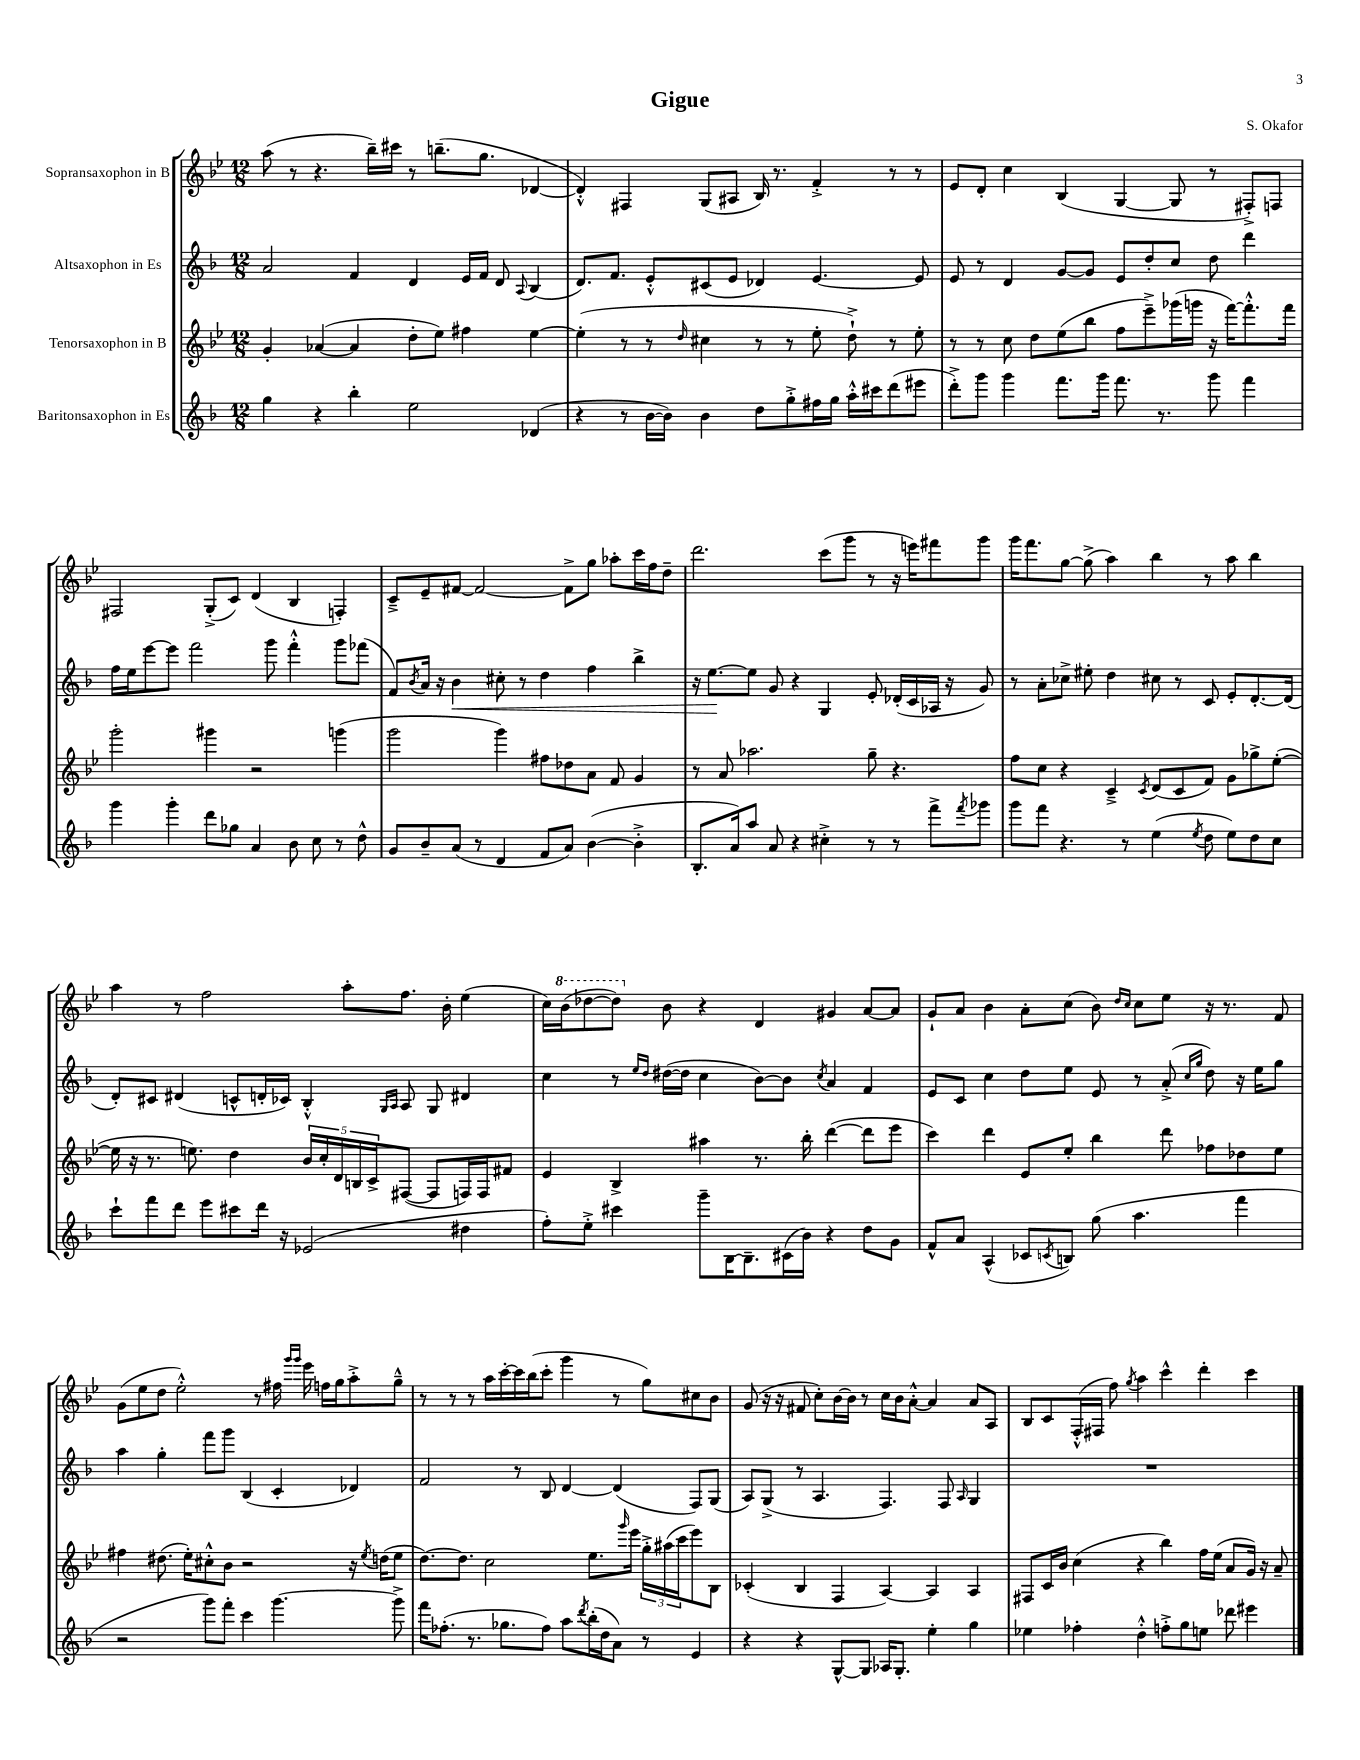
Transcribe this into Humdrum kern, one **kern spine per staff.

**kern	**kern	**kern	**dynam	**kern
*part4	*part3	*part2	*part2	*part1
*staff4	*staff3	*staff2	*staff2	*staff1
*I"Baritonsaxophon in Es	*I"Tenorsaxophon in B	*I"Altsaxophon in Es	*	*I"Sopransaxophon in B
*clefG2	*clefG2	*clefG2	*	*clefG2
*k[b-]	*k[b-e-]	*k[b-]	*	*k[b-e-]
*M12/8	*M12/8	*M12/8	*	*M12/8
=1	=1	=1	=1	=1
4gg\	4g'/	2a/	.	(8aa\
.	.	.	.	8r
4r	([4a-X/	.	.	4.r
4bb-'\	4a-/]	4f/	.	.
.	.	.	.	16bb-~\LL)
.	.	.	.	16ccc#X\JJ
2ee\	8dd'\L	4d/	.	8r
.	8ee-\J)	.	.	(8.bbn~\L
.	4ff#X\	16e/LL	.	.
.	.	16f/JJ	.	8.gg\J
.	.	8d/	.	.
.	.	8qqA/	.	.
(4d-X/	[4ee-\	(4B-/	.	[4d-X/
=2	=2	=2	=2	=2
4r	(4ee-'\]	8.d/L)	.	4d-'^^/])
.	.	8.f/J	.	.
8r	8r	.	.	4F#X/
[16b-\LL	8r	8e'^^/L	.	.
16b-\JJ])	.	.	.	.
.	16qqdd/	.	.	.
4b-\	4cc#X\	(8c#X/	.	(8G/L
.	.	8e/J	.	8A#X/J
8dd\L	8r	4d-X/)	.	16B-/)
.	.	.	.	8.r
8gg'^\	8r	.	.	.
16ff#X\L	8ee-'\	[4.e/	.	4f'^/
16gg\JJ	.	.	.	.
16aa'^^\LL	8dd`^\)	.	.	.
16ccc#X\J	.	.	.	.
(8ddd\	8r	.	.	8r
8eee#X\J	8ee-'\	8e/]	.	8r
=3	=3	=3	=3	=3
8ddd'^\L)	8r	8e/	.	8e-/L
8ggg\J	8r	8r	.	8d'/J
4ggg\	8cc\	4d/	.	4cc\
.	8dd\L	.	.	.
8.fff\L	(8ee-\	[8g/L	.	(4B-/
.	8bb-\J	8g/J]	.	.
16ggg\Jk	.	.	.	.
8.fff\	8ff\L	8e/L	.	[4G/
.	8eee-~^\)	8dd'/	.	.
8.r	.	.	.	.
.	(16ggg-X\L	8cc/J	.	8G/]
.	16gggn\JJ	.	.	.
8ggg\	16r	8dd\	.	8r
.	[16fff\KL)	.	.	.
4fff\	8.fff'^^\]	4ddd\	.	8F#X'^/L)
.	.	.	.	8Fn/J
.	16fff\Jk	.	.	.
!!LO:LB:g=z
=4	=4	=4	=4	=4
4ggg\	2ggg'\	16ff\LL	.	2F#X/
.	.	16ee\J	.	.
.	.	[8eee\	.	.
4ggg'\	.	8eee\J]	.	.
.	.	2fff\	.	.
8ddd\L	4ggg#X\	.	.	(8G'^/L
8gg-X\J	.	.	.	8c/J)
4a/	2r	.	.	(4d/
.	.	8ggg\	.	.
8b-\	.	4fff'^^\	.	4B-/
8cc\	.	.	.	.
8r	(4gggn\	8ggg\L	.	4Fn'/)
8dd^^\	.	(8fff-X\J	.	.
=5	=5	=5	=5	=5
8g/L	2ggg\	8f/L)	.	8c~^/L
.	.	8qb-/	.	.
8b-~/	.	16a/Jk	.	8e-~/
.	.	16r	.	.
!	!	!	!LO:HP:b	!
(8a/J	.	4b-\	<	[8f#X/J
8r	.	.	.	2f#/_
4d/	4ggg\)	8cc#X'\	.	.
.	.	8r	.	.
8f/L	8ff#X\L	4dd\	.	.
8a/J)	8dd-X\	.	.	8f#^\L]
([4b-\	8a\J	4ff\	.	8gg\J
.	8f/	.	.	8aa-X'\L
4b-'^\]	4g/	4bb-^\	.	16ccc\L
.	.	.	.	16ff\J
.	.	.	.	8dd~\J
=6	=6	=6	=6	=6
8.B-'/L	8r	16r	.	2.ddd\
.	.	[8.ee\L	.	.
.	8a/	.	.	.
16a/k)	.	.	.	.
8aa/J	2.aa-X\	8ee\J]	[	.
8a/	.	8g/	.	.
4r	.	4r	.	.
4cc#X'^\	.	4G/	.	(8ccc\L
.	.	.	.	8ggg\J
8r	8gg~\	8e'/	.	8r
8r	4.r	(16d-X'/LL	.	16r
.	.	16c/	.	16eeen\KL)
8fff^\L	.	16A-X/JJ	.	8fff#X\
.	.	16r	.	.
8qfff/	.	.	.	.
8ggg-X\J	.	8g/)	.	8ggg\J
=7	=7	=7	=7	=7
8ggg\L	8ff\L	8r	.	16ggg\KL
.	.	.	.	8.fff\
8fff\J	8cc\J	8a'\L	.	.
4.r	4r	8cc-X^\J	.	[8gg\J
.	.	8ee#X'\	.	(8gg^\]
.	4c~^/	4dd\	.	4aa\)
8r	.	.	.	.
.	8qc/	.	.	.
(4ee\	(8d/L	8cc#X\	.	4bb-\
.	8c/	8r	.	.
8qee/	.	.	.	.
8dd\	8f/J)	8c/	.	8r
8ee\L)	8g\L	8e'/L	.	8aa\
8dd\	8gg-X^\	[8.d'/	.	4bb-\
8cc\J	([8ee-'\J	.	.	.
.	.	(16d/Jk]	.	.
!!LO:LB:g=z
=8	=8	=8	=8	=8
8ccc`\L	16ee-\]	8d'/L)	.	4aa\
.	16r	.	.	.
8fff\	8.r	8c#X/J	.	.
8ddd\J	.	(4d#X/	.	8r
.	8.een\)	.	.	.
8eee\L	.	.	.	2ff\
8ccc#X\	4dd\	8cn^^/L	.	.
16ddd\Jk	.	16dn'/L	.	.
16r	.	16c-X/JJ)	.	.
(2e-X/	20b-/LL	4B-'^^/	.	.
.	20cc'/	.	.	.
.	20d/	.	.	.
.	.	.	.	8aa'\L
.	20Bn/	.	.	.
.	20c^/J	.	.	.
.	.	16qqG/LL	.	.
.	.	16qqA/JJ	.	.
.	([8F#X/J	8A/	.	8.ff\J
.	8F#/L]	8G/	.	.
.	.	.	.	16b-'\
4dd#X\	16Fn/L)	4d#X/	.	(4ee-\
.	16F/J	.	.	.
.	8f#X/J	.	.	.
=9	=9	=9	=9	=9
8ff'\L)	4e-/	4cc\	.	16cc\LL)
*	*	*	*	*8va
.	.	.	.	(16bb-\J
8ee'^\J	.	.	.	[8ddd-X\
4ccc#X\	4B-^/	8r	.	8ddd-\J])
.	.	16qqee/LL	.	.
.	.	16qqdd/JJ	.	.
*	*	*	*	*X8va
.	.	([16dd#X\LL	.	8b-\
.	.	16dd#\JJ]	.	.
8ggg~\L	4aa#X\	4cc\	.	4r
[16B-\K	.	.	.	.
8.B-~\]	.	.	.	.
.	8.r	[8b-\L)	.	4d/
(16c#X\L	.	8b-\J]	.	.
16b-\JJ)	16bb-'\	.	.	.
.	.	8qcc/	.	.
4r	([4ddd\	4a/	.	4g#X/
8dd\L	8ddd\L]	4f/	.	[8a/L
8g\J	8eee-\J	.	.	8a/J]
=10	=10	=10	=10	=10
8f^^/L	4ccc\)	8e/L	.	8g`/L
8a/J	.	8c/J	.	8a/J
(4A^^/	4ddd\	4cc\	.	4b-\
8c-X/L	8e-/L	8dd\L	.	8a'\L
8qcn/	.	.	.	.
8Bn/J)	8ee-'/J	8ee\J	.	(8cc\J
(8gg\	4bb-\	8e/	.	8b-\)
.	.	.	.	16qqdd/LL
.	.	.	.	16qqcc/JJ
4.aa\	.	8r	.	8cc\L
.	8ddd\	(8a'^/	.	8ee-\J
.	.	16qqcc/LL	.	.
.	.	16qqgg/JJ	.	.
.	8ff-X\L	8dd\)	.	16r
.	.	.	.	8.r
4fff\	8dd-X\	16r	.	.
.	.	16ee\KL	.	.
.	8ee-\J	8gg\J	.	8f/
!!LO:LB:g=z
=11	=11	=11	=11	=11
2r	4ff#X\	4aa\	.	(8g\L
.	.	.	.	8ee-\
.	(8.dd#X\	4gg'\	.	8dd\J
.	.	.	.	2ee-'^^\)
.	16ee-'\KL)	.	.	.
8ggg\L)	8cc#X'^^\	8fff\L	.	.
8fff'\J	8b-\J	8ggg\J	.	.
4ccc\	2r	(4B-/	.	.
.	.	.	.	8r
[4.ggg\	.	4c'/	.	16ff#X\
.	.	.	.	16qqggg/LL
.	.	.	.	16qqggg/JJ
.	.	.	.	16eee-\
.	.	.	.	16ffn\LL
.	.	.	.	16gg\J
.	16r	4d-X/)	.	8aa'^\
.	8qee-/	.	.	.
.	(16ddn\KL	.	.	.
8ggg^\]	8ee-\J	.	.	8gg~^^\J
=12	=12	=12	=12	=12
16fff\KL	[8.dd\L)	2f/	.	8r
(8.ff-X'\J	.	.	.	.
.	.	.	.	8r
.	8.dd\J]	.	.	.
8.r	.	.	.	8r
.	2cc\	.	.	16aa\LL
8.gg-X\L	.	.	.	[16ccc'\
.	.	8r	.	16ccc\]
.	.	.	.	(16bb-\J
8ff-\J)	.	8B-/	.	8ccc'\J
8aa\L	.	[4d/	.	4ggg\
8qddd/	.	.	.	.
(16bb-'\L	8.ee-\L	.	.	.
16dd\J	.	.	.	.
8a\J)	.	(4d/]	.	8r
.	16qqggg/	.	.	.
.	16eee-\Jk	.	.	.
8r	24gg'^\LL	.	.	8gg\L)
.	(24aa#X\	.	.	.
.	24ccc\J	.	.	.
4e/	8eee-\)	8F/L)	.	8cc#X\
.	8B-\J	(8G/J	.	8b-\J
=13	=13	=13	=13	=13
4r	(4c-X'/	8A/L)	.	(8g/
.	.	(8G^/J	.	16r
.	.	.	.	16r
4r	4B-/	8r	.	8f#X/
.	.	4.A/	.	8cc'\L)
[8G^^/L	4F/	.	.	[16b-\L
.	.	.	.	16b-\JJ]
8G/J]	.	.	.	8r
16A-X/KL	[4A/)	4.F/)	.	16cc\LL
8.G'/J	.	.	.	16b-\J
.	.	.	.	[8a'^^\J
4ee'\	4A/]	.	.	4a/]
.	.	8F/	.	.
.	.	16qqA/	.	.
4gg\	4A/	4G/	.	8a/L
.	.	.	.	8A/J
=14	=14	=14	=14	=14
4ee-X\	8F#X/L	1.r	.	8B-/L
.	16c/L	.	.	8c/
.	16b-/JJ	.	.	.
4ff-X'\	(4cc\	.	.	(16F'^^/L
.	.	.	.	16F#X/JJ
.	.	.	.	8ff\)
.	.	.	.	8qgg/
4dd'^^\	4r	.	.	4aa\
8ffn'^\L	4bb-\)	.	.	4ccc^^\
8gg\	.	.	.	.
8een\J	16ff\LL	.	.	4ddd'\
.	(16ee-\JJ	.	.	.
8ddd-X\	8a/L	.	.	.
4eee#X\	16g/Jk)	.	.	4ccc\
.	16r	.	.	.
.	8a~/	.	.	.
==	==	==	==	==
*-	*-	*-	*-	*-
